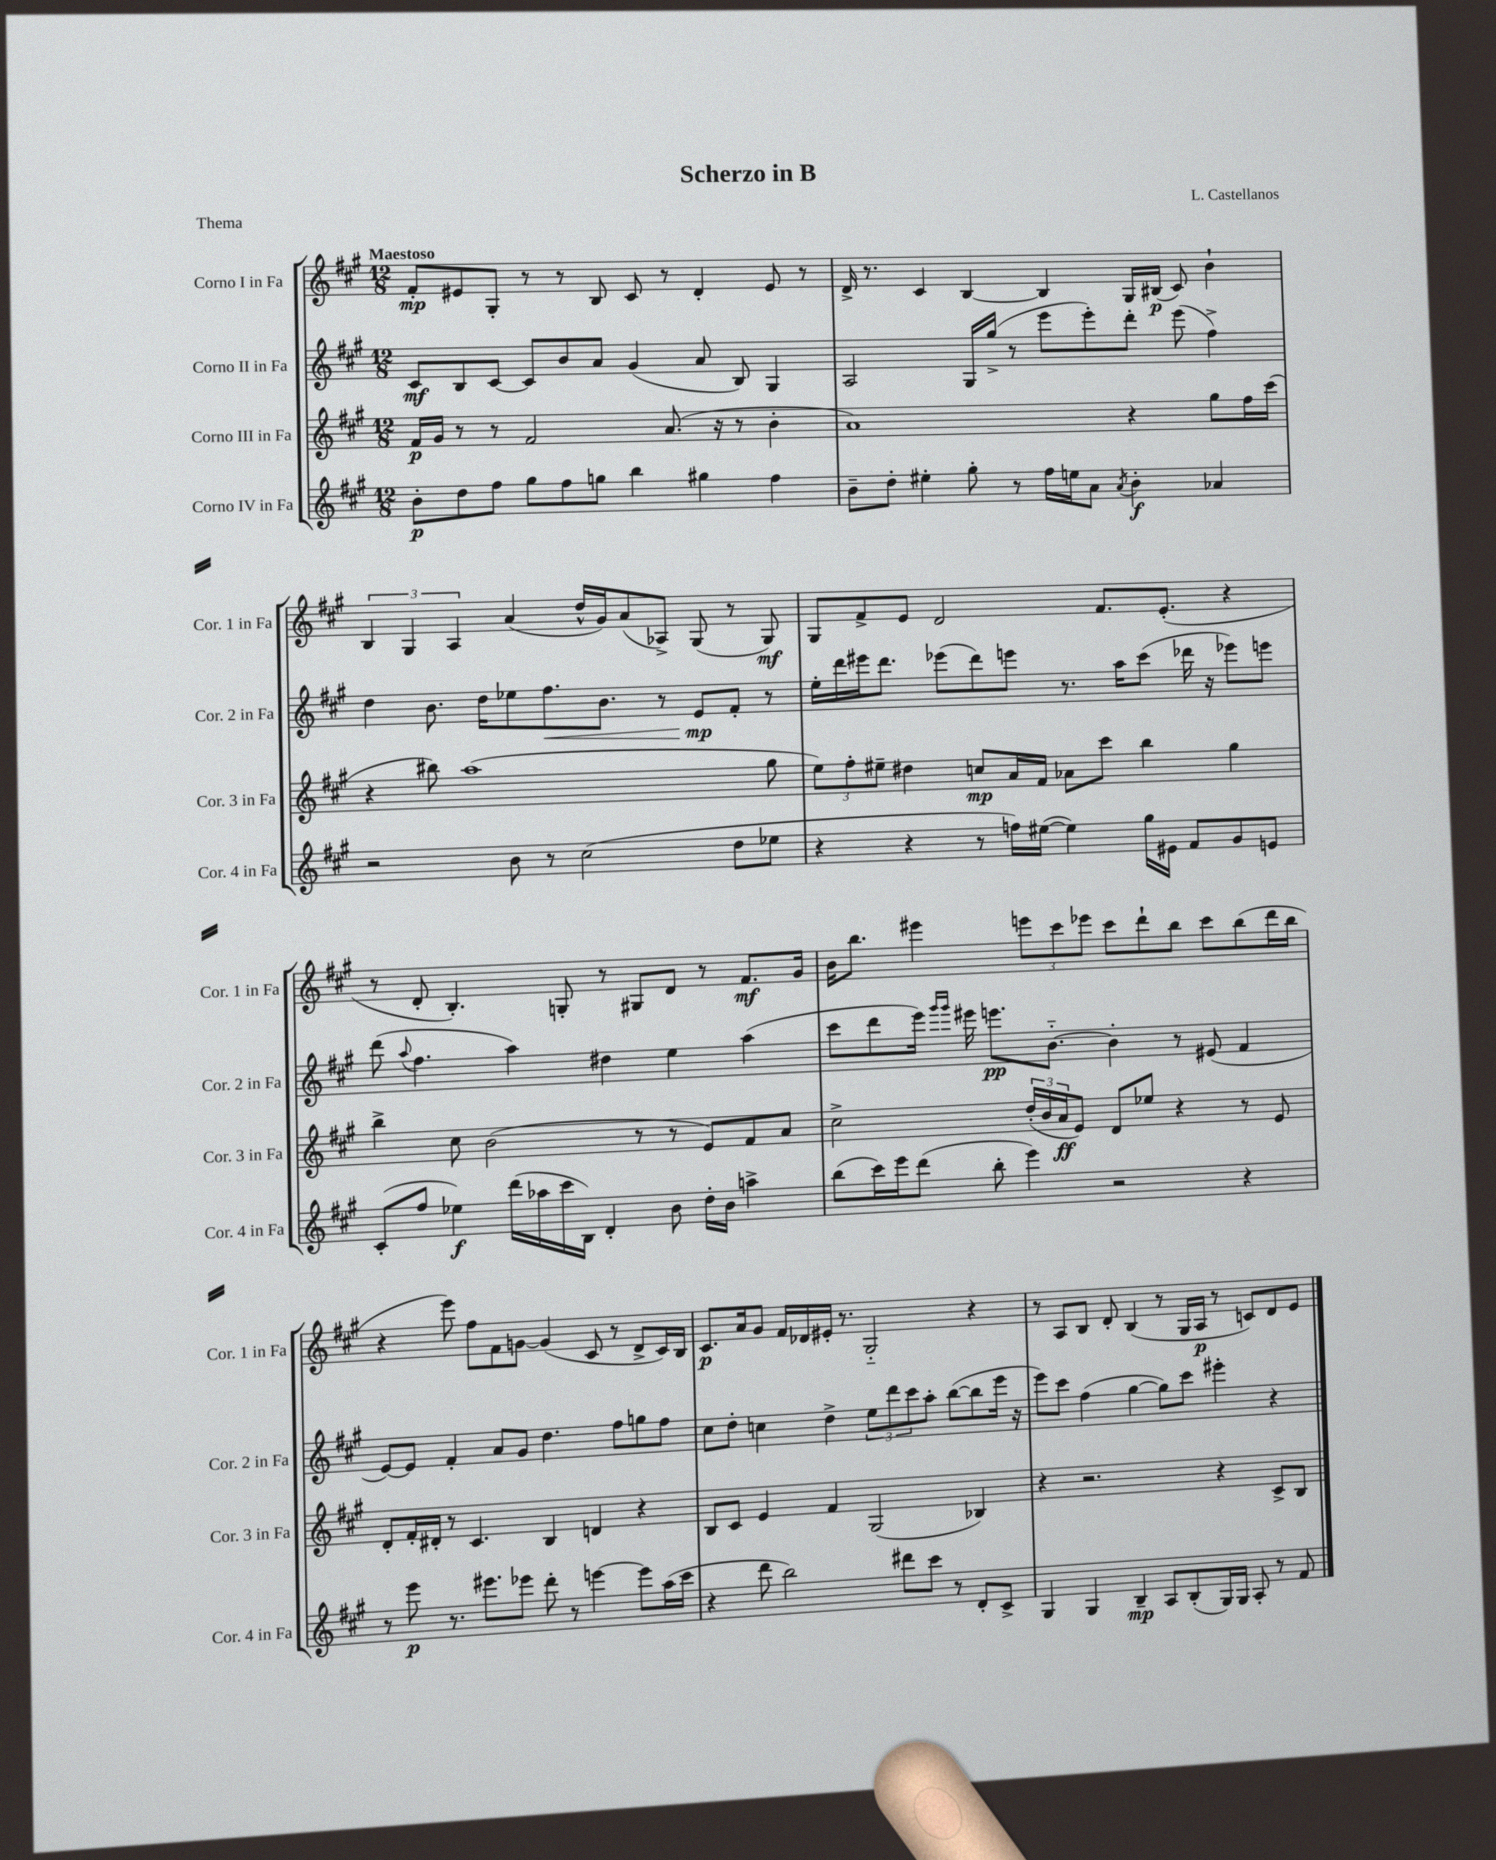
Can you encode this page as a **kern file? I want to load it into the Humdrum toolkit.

**kern	**kern	**kern	**kern
*staff4	*staff3	*staff2	*staff1
*clefG2	*clefG2	*clefG2	*clefG2
*k[f#c#g#]	*k[f#c#g#]	*k[f#c#g#]	*k[f#c#g#]
*M12/8	*M12/8	*M12/8	*M12/8
8b'	16f#	8c#	8f#'
.	16g#	.	.
8dd	8r	8B	8e#
8ff#	8r	[8c#	8G#'
8gg#	2f#	8c#]	8r
8ff#	.	8b	8r
8gg	.	8a	8B
4bb	.	(4g#	8c#
.	(8.a	.	8r
4gg#	.	8a	4d'
.	16r	.	.
.	8r	8B)	.
4ff#	4b'	4G#	8e#
.	.	.	8r
=	=	=	=
8b~	1a)	2A	16d^
.	.	.	8.r
8dd'	.	.	.
4ee#'	.	.	4c#
8gg#'	.	16G#	[4B
.	.	(16gg#^	.
8r	.	8r	.
16ff#	.	8eee	4B]
16ee	.	.	.
8a	.	8eee')	.
8qa	.	.	.
4b'	4r	8ddd'	16G#
.	.	.	(16B#
.	.	(8eee	8c#)
4a-	8gg#	4ff#^)	4b`
.	16ff#	.	.
.	(16ccc#	.	.
=	=	=	=
2r	4r	4dd	6B
.	.	.	6G#
.	8bb#)	8.b	.
.	.	.	6A
.	(1aa	.	.
.	.	16dd	.
8b	.	8ee-	(4a
8r	.	8.ff#	.
(2cc#	.	.	16dd^^
.	.	8.b	16g#)
.	.	.	(8a
.	.	8r	8A-^)
.	.	8e	(8G#
8dd	.	8f#'	8r
8ee-	8gg#	8r	8G#)
=	=	=	=
4r	12ee)	16ee'	8G#
.	.	16ddd	.
.	12ff#'	.	.
.	.	16eee#	8f#^
.	12ee#~	.	.
.	.	8.ddd	.
4r	4dd#	.	8e
.	.	(8eee-	2d
8r	8cc	8ddd)	.
16ff)	16a	8eee	.
([16ee#	16f#	.	.
4ee#])	8a-	8.r	.
.	8ccc#	.	8.f#
.	.	16aa	.
16gg#	4bb	(8ccc#	.
16e#	.	.	(8.e'
8f#	.	16ddd-	.
.	.	16r	.
8g#	4gg#	8eee-)	4r
8e	.	8eee	.
=	=	=	=
(8c#'	4bb^	(8ddd	8r
.	.	8qqaa	.
8ff#	.	4.ff#	8d'
4ee-)	8cc#	.	4.B')
.	(2b	.	.
(16ddd	.	4aa)	.
16aa-	.	.	.
16ccc#	.	.	8G'
16B)	.	.	.
4d'	.	4dd#	8r
.	8r	.	8G#
8b	8r	4ee	8d
16dd'	8e)	.	8r
16b	.	.	.
4aa^	8f#	(4aa	8.f#
.	8a	.	.
.	.	.	16g#
=	=	=	=
(8bb	2cc#^	8ccc#	16b
.	.	.	8.bb
16ccc#)	.	8ddd	.
16eee	.	.	.
(8ddd	.	16eee)	4eee#
.	.	16qqggg#	.
.	.	16qqggg#	.
.	.	16eee#	.
8bb'	.	8.eee	.
4eee)	(24dd'	.	12eee
.	24b	.	.
.	.	[8.b'~	.
.	24a	.	12ccc#
.	8e)	.	.
.	.	.	12eee-
2r	8d	4b']	8ccc#
.	8ee-	.	8ddd`
.	4r	8r	8bb
.	.	(8e#	8ccc#
4r	8r	4f#	(8bb
.	8e	.	16ddd
.	.	.	16bb
=	=	=	=
8r	8d'	[8e)	4r
8eee	16f#'	8e]	.
.	16d#'	.	.
8.r	8r	4f#'	8eee)
.	4.c#	.	8ff#
8.eee#	.	.	.
.	.	8a	8f#
8eee-	.	8g#	[8g
8ddd'	4B	4.dd	(4g]
8r	.	.	.
[4eee	4d	.	8c#
.	.	8ff#	8r
8eee]	4r	8gg	8d^
(16aa	.	8ff#	16c#)
16ccc#	.	.	16B
=	=	=	=
4r	8B	8cc#	8.c#
.	8c#	8dd'	.
.	.	.	16a
8ddd	4e	4cc	8g#
2bb)	.	.	16f#
.	.	.	16d-
.	4f#	4dd^	16e#'
.	.	.	8.r
.	(2G#	12ee	2G#'~
.	.	12ddd	.
8ddd#	.	.	.
.	.	12ccc#	.
8ccc#	.	8aa'	.
8r	.	([8bb	.
8d'	4B-)	8bb]	4r
8c#^	.	16eee	.
.	.	16r	.
=	=	=	=
4G#	4r	8eee)	8r
.	.	8ccc#	8A
4G#	2.r	(4ff#	8B
.	.	.	8d'
4B~	.	[4gg#	(4B
8A	.	8gg#])	8r
(8B'	.	8ccc#	16G#
.	.	.	16A
16G#)	4r	4eee#'	8r
16G#	.	.	.
8A'	.	.	8c)
8r	8c#^	4r	8d
8f#	8B	.	8e
==	==	==	==
*-	*-	*-	*-
